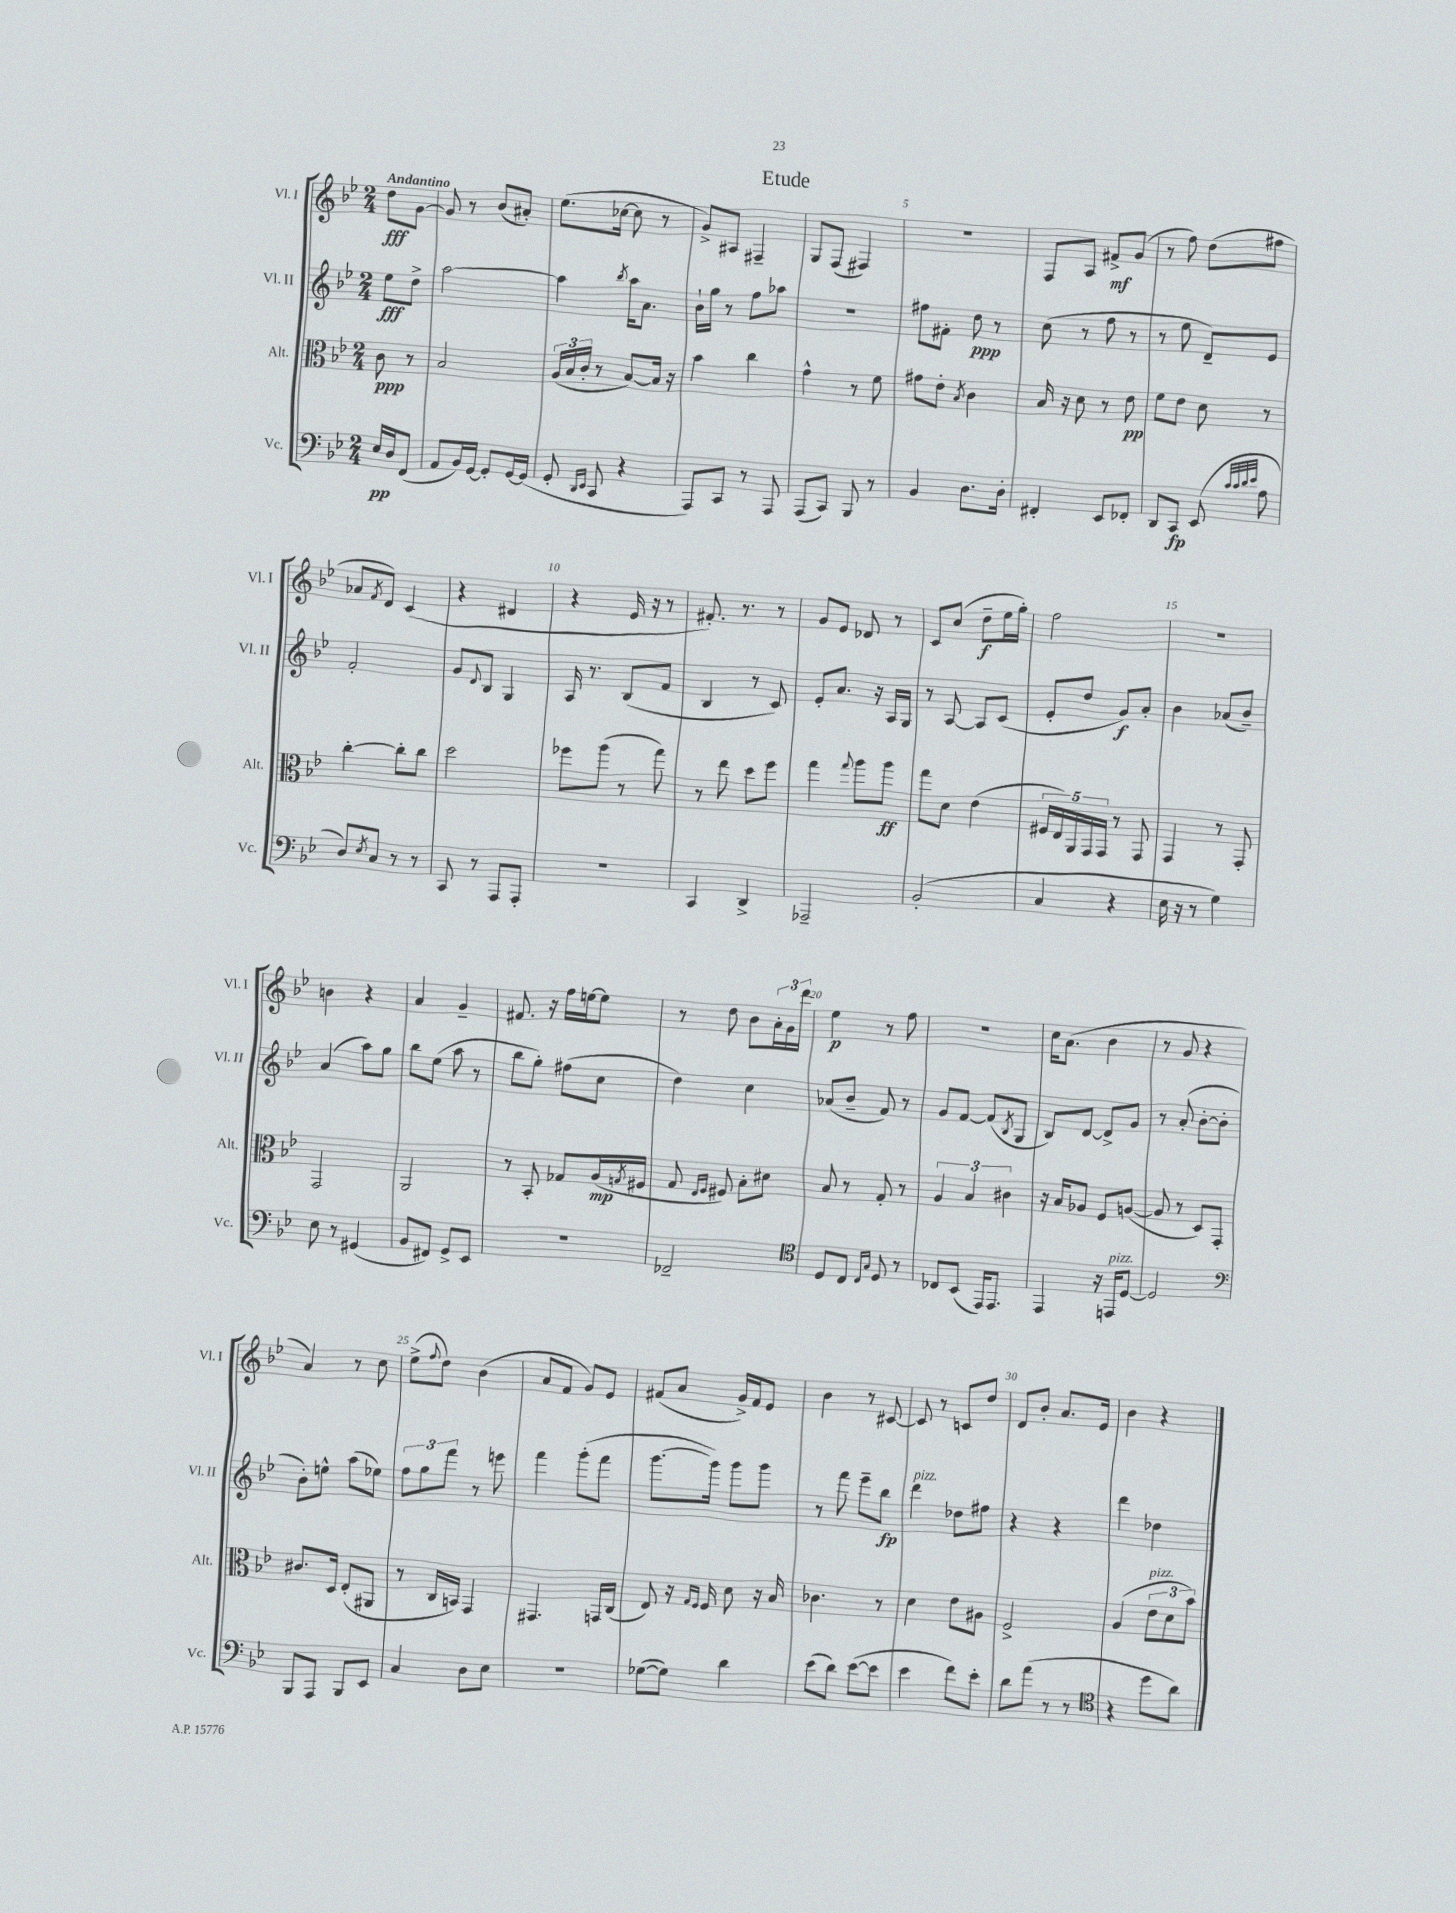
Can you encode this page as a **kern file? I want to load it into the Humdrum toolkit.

**kern	**kern	**kern	**kern
*staff4	*staff3	*staff2	*staff1
*clefF4	*clefC3	*clefG2	*clefG2
*k[b-e-]	*k[b-e-]	*k[b-e-]	*k[b-e-]
*M2/4	*M2/4	*M2/4	*M2/4
16E-/LL	8c\	8ee-\L	8dd\L
16D/J	.	.	.
(8FF/J	8r	8dd^\J	[8g\J
=	=	=	=
8AA/L	2B-/	[2aa\	8g/]
16BB-/L)	.	.	8r
[16GG/JJ	.	.	.
8GG'/]L	.	.	(8b-/L
[16GG/L	.	.	8a#'/J)
(16GG/]JJ	.	.	.
=	=	=	=
8GG'/	(24A/LL	4aa\]	(8.ee-\L
.	24B-/	.	.
.	24c'/JJ	.	.
16qqDD/LL	.	.	.
16qqEE-/JJ	.	.	.
8CC/	8r	.	.
.	.	.	[16cc-\Jk
.	.	8qbb-/	.
4r	[8B-/L)	16aa\LK	8cc-\]
.	.	8.a\J	.
.	16B-/]Jk	.	8r
.	16r	.	.
=	=	=	=
8AAA/L)	4b-\	16b-`\LL	8g^/L)
.	.	16gg\JJ	.
8CC/J	.	8r	8A#/J
8r	4cc\	8ff\L	4F#~/
8AAA/	.	8aa-\J	.
=	=	=	=
(8AAA/L	4g^^\	2r	8G/L
8CC/J)	.	.	(8F/J
8BBB-/	8r	.	4F#/)
8r	8f\	.	.
=	=	=	=
4BB-/	8g#\L	8ff#\L	2r
.	8e-'\J	8f#'\J	.
.	8qB-/	.	.
8.D\L	4c\	8dd\	.
.	.	8r	.
16D'\Jk	.	.	.
=	=	=	=
4FF#'/	16B-/	(8cc\	8F/L
.	16r	.	.
.	8d\	8r	8A/J
8EE-/L	8r	8ff\	8f#^/L
8FF-'/J	8e-\	8r	(8g/J
=	=	=	=
8DD/L	8f\L	8r	8r
8CC/J	8e-\J	8ee-\	8ff\)
(8EE-/	8d\	8d~/L)	(8dd\L
32qqc/LLL	.	.	.
32qqc/	.	.	.
32qqd/	.	.	.
32qqe-/JJJ	.	.	.
8A\	8r	8e-/J	8ff#\J
=	=	=	=
8D/L)	[4cc'\	2f'/	8a-/L
8qE-/	.	.	8qf/
8C/J	.	.	8d/J)
8r	8cc'\]L	.	(4c/
8r	8cc\J	.	.
=	=	=	=
8CC/	2dd\	8g/L	4r
.	.	8qqd/	.
8r	.	8B-/J	.
8AAA/L	.	4G/	4d#/
8AAA'/J	.	.	.
=	=	=	=
2r	8ff-\L	16A/	4r
.	.	8.r	.
.	(8aa\J	.	.
.	8r	(8B-/L	16e-/
.	.	.	16r
.	8gg\)	8f/J	8r
=	=	=	=
4CC/	8r	4B-/	8.f#'/)
.	8ee-\	.	.
.	.	.	8.r
4DD^/	8dd\L	8r	.
.	8ff\J	8c/)	8r
=	=	=	=
2AAA-~/	4gg\	8e-'/L	8g/L
.	.	8.a/J	8e-/J
.	8qqgg/	.	.
.	8aa\L	.	8d-/
.	.	16r	.
.	8aa\J	16A/LL	8r
.	.	16G/JJ	.
=	=	=	=
(2BB-'/	8gg\L	8r	8c/L
.	8d\J	[8A/	(8cc/J
.	(4e-\	8A/]L	8dd~\L
.	.	(8c/J	16ee-\L
.	.	.	16gg'\JJ)
=	=	=	=
4C/	20F#/LL	8e-'/L	2ff\
.	20E-/)	.	.
.	20AA/	.	.
.	.	8dd/J	.
.	20GG/	.	.
.	20GG/JJ	.	.
4r	8r	8g/L)	.
.	8GG/	8a'/J	.
=	=	=	=
16E-\	4GG/	4b-\	2r
16r	.	.	.
8r	.	.	.
4G\)	8r	(8a-/L	.
.	8GG'/	8b-~/J)	.
=	=	=	=
8E-\	2GG/	(4a/	4b\
8r	.	.	.
(4GG#/	.	8aa\L)	4r
.	.	8gg\J	.
=	=	=	=
8BB-/L	2AA/	8bb-\L	4a/
8FF#/J)	.	(8ee-\J	.
8GG^/L	.	8aa\	4g~/
8EE-/J	.	8r	.
=	=	=	=
2r	8r	8bb-\L	8.f#/
.	8BB-'/	8gg'\J)	.
.	.	.	16r
.	8G-/L	(8ff#\L	16ff\LL
.	.	.	[16ee\J
.	(16A/L	8cc\J	8ee\]J
.	8qG/	.	.
.	16F#/JJ	.	.
=	=	=	=
2FF-~/	8G/	4dd\)	8r
.	16qqE-/LL	.	.
.	16qqF/JJ	.	.
.	8F#/)	.	8dd\
.	8B-'\L	4cc\	8b-\L
.	8d#\J	.	24a'\L
.	.	.	24g\
.	.	.	24ddd\JJ
=	=	=	=
*clefC4	*	*	*
8D/L	8B-/	(8a-/L	4ee-\
8C/J	8r	8b-~/J	.
16qqC/LL	.	.	.
16qqG/JJ	.	.	.
8D/	8G'/	8f/)	8r
8r	8r	8r	8ff\
=	=	=	=
8C-/L	6A/	8g/L	2r
(8BB-/J	.	[8f/J	.
.	6B-/	.	.
16EE-/LK)	.	(8f/]L	.
8.EE-/J	.	.	.
.	6c#\	.	.
.	.	8qB-/	.
.	.	8G/J	.
=	=	=	=
4EE-/	16r	8B-/L)	16cc\LK
.	16B-/LK	.	(8.a\J
.	8A-/J	[8d/J	.
16r	8F/L	8d^/]L	4b-\
16EE/LK	.	.	.
[8D/J	([8A/J	8g/J	.
=	=	=	=
2D/]	8A/]	8r	8r
.	8r	(8a'/	8g/
.	8D/L)	[8b-'\L	4r
.	8GG'/J	8b-'\]J	.
=	=	=	=
*clefF4	*	*	*
8BBB-/L	8.c#/L	8b-'\L)	4a/)
8AAA/J	.	8ee^^\J	.
.	16D/Jk	.	.
8BBB-/L	(8E-'/L	(8aa\L	8r
8EE-/J	8AA#/J	8ee-\J)	8cc\
=	=	=	=
4C/	8r	12ff\L	(8ee-^\L
.	.	12gg\	.
.	.	.	8qqff/
.	16C/LL	.	8dd\J)
.	.	12fff\J	.
.	16BB/JJ)	.	.
8D\L	4GG/	8r	(4b-\
8E-\J	.	8eee\	.
=	=	=	=
2r	4.GG#/	4fff\	8a/L
.	.	.	8f/J
.	.	(8ggg'\L	8g/L)
.	16GG/LL	8fff\J	8e-/J
.	(16C/JJ	.	.
=	=	=	=
([8G-\L	8E-/)	[8.ggg\L	(8f#/L
8G-\]J)	16r	.	8a/J
.	16qqG/LL	.	.
.	16qqF/JJ	.	.
.	16F/	16ggg\]Jk)	.
4d\	8d\	8ggg\L	16g^/LL)
.	.	.	16f#/J
.	16r	8ggg\J	8e-/J
.	16B-/	.	.
=	=	=	=
(8e-\L	4.c-\	8r	4b-\
8d\J)	.	8fff\	.
([8e-\L	.	8eee-~\L	8r
8e-\]J	8r	8bb-\J	[8c#/
=	=	=	=
4e-\	4d\	4ddd\	8c#/]
.	.	.	8r
8f\L)	8e-\L	8dd-\L	8c/L
8e-'\J	8A#\J	8ff#\J	8dd/J
=	=	=	=
8d\L	2F^/	4r	8d/L
(8a\J	.	.	8b-'/J
8r	.	4r	8.a/L
8r	.	.	.
.	.	.	16e-/Jk
=	=	=	=
*clefC4	*	*	*
4r	(4A/	4ddd\	4b-\
8dd\L	12e-\L	4dd-\	4r
.	12d\	.	.
8a\J)	.	.	.
.	12b-\J)	.	.
==	==	==	==
*-	*-	*-	*-
